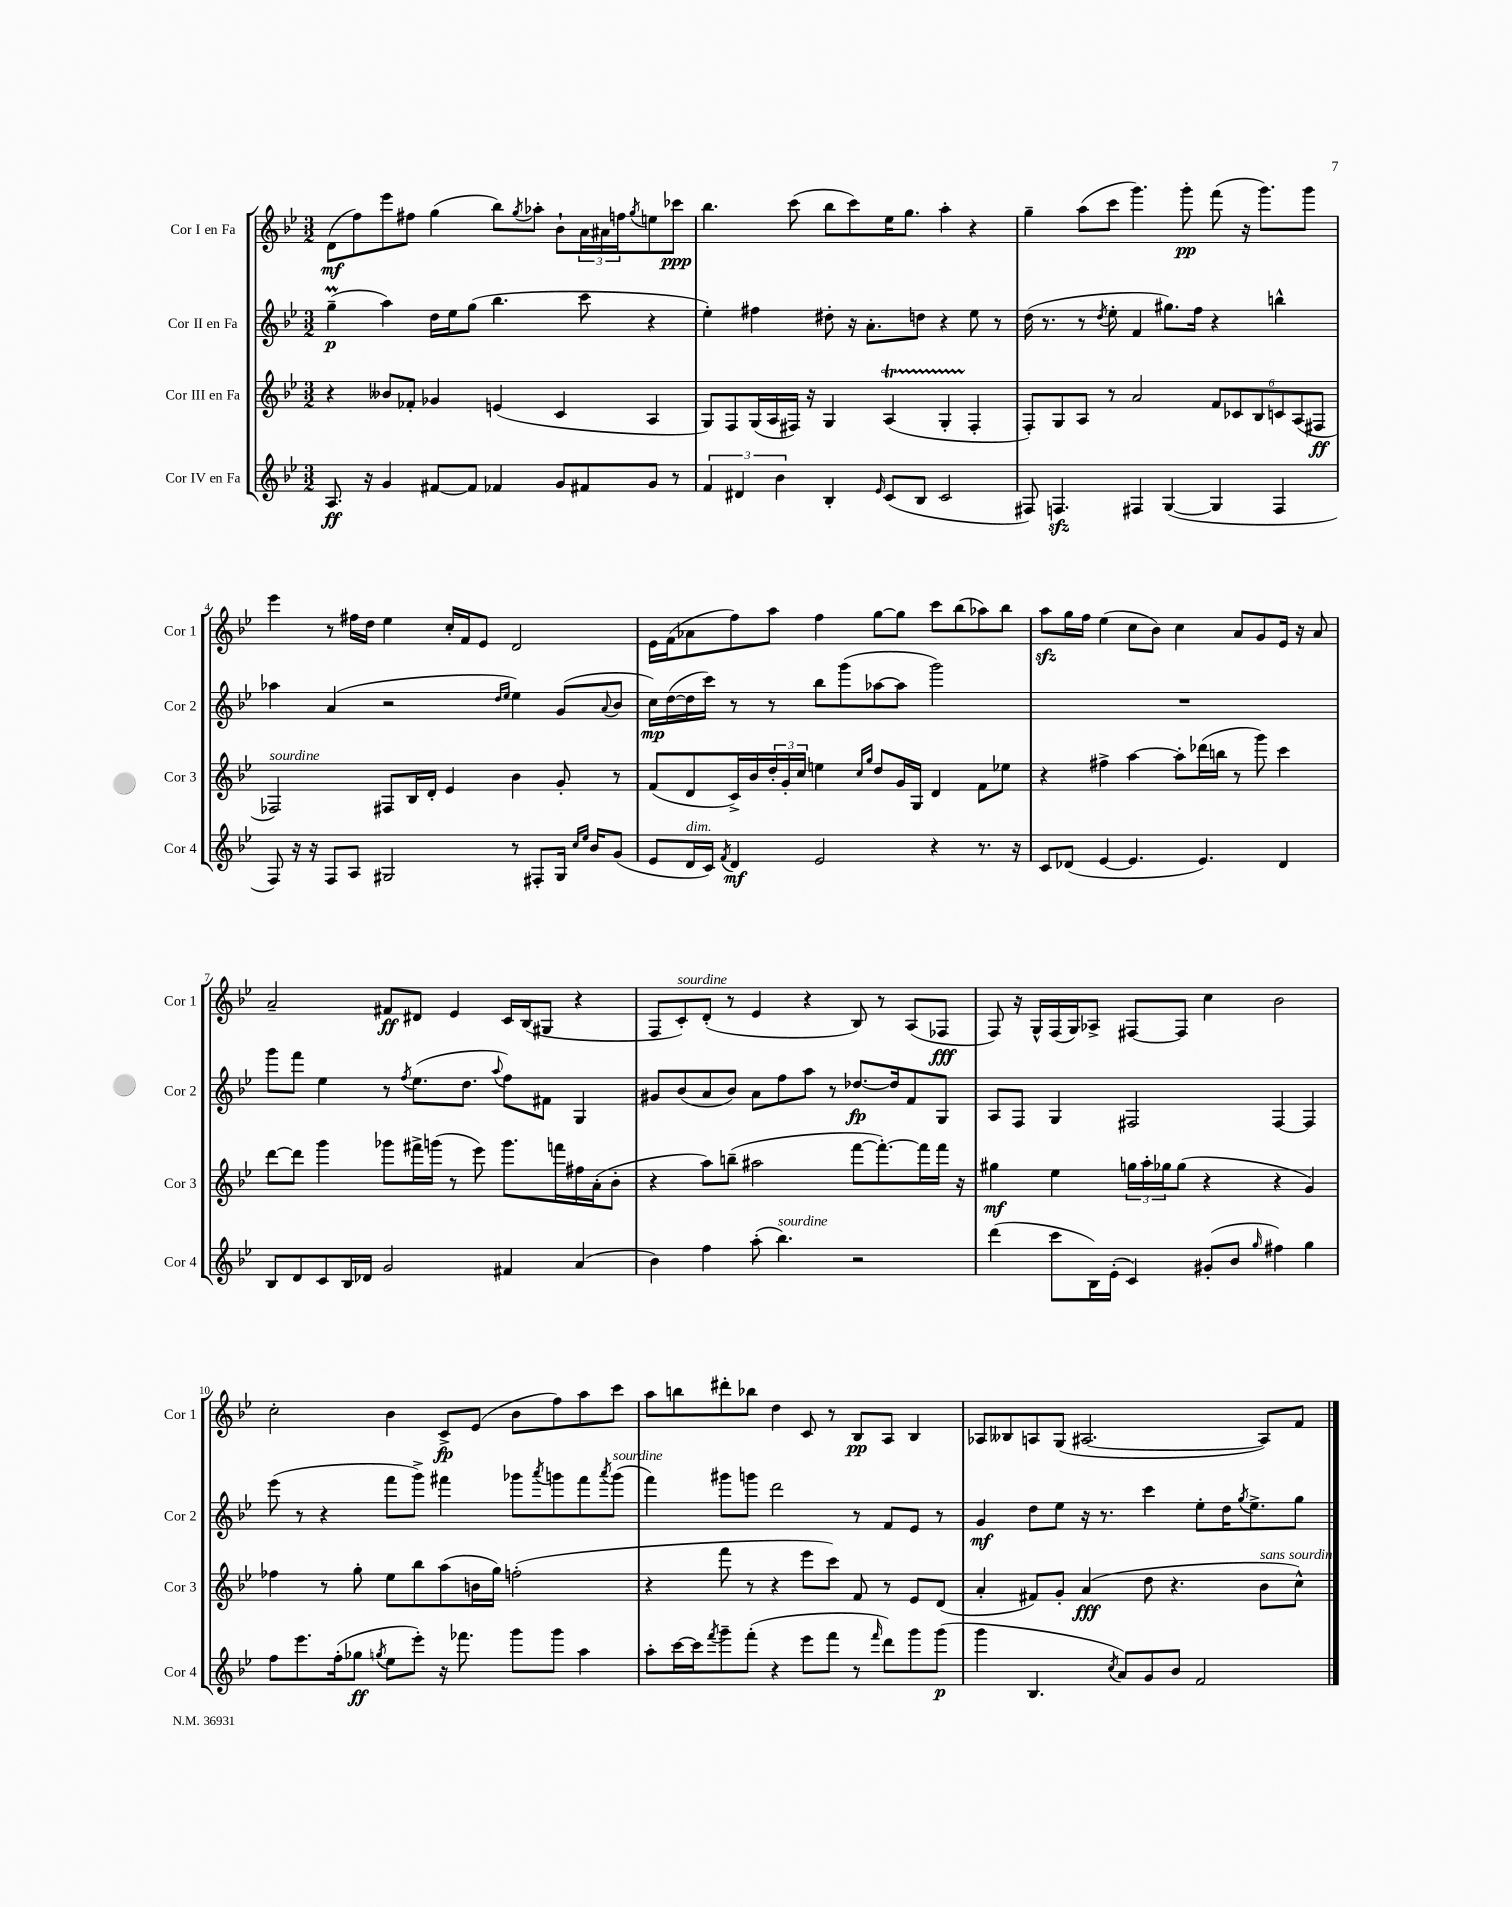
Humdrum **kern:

**kern	**kern	**kern	**kern
*staff4	*staff3	*staff2	*staff1
*clefG2	*clefG2	*clefG2	*clefG2
*k[b-e-]	*k[b-e-]	*k[b-e-]	*k[b-e-]
*M3/2	*M3/2	*M3/2	*M3/2
8.A/	4r	(4gg~\	(8d\L
.	.	.	8ff\)
16r	.	.	.
4g/	8b--/L	4aa\)	8eee-\
.	8f-'/J	.	8ff#\J
[8f#/L	4g-/	16dd\LL	(4gg\
.	.	16ee-\J	.
8f#/]J	.	(8gg\J	.
4f-/	(4e/	4.bb-\	8bb-\L)
.	.	.	8qgg/
.	.	.	8aa-'\J
8g/L	4c/	.	8b-`\L
8f#/	.	8ccc\	24a\L
.	.	.	24a#\
.	.	.	24ff\J
.	.	.	8qgg/
8g/J	4A/	4r	8ee\
8r	.	.	8ccc-\J
=	=	=	=
6f/	8G/L)	4ee-'\)	4.bb-\
.	8F/	.	.
6d#/	.	.	.
.	(16G/L	4ff#\	.
.	16A/	.	.
6b-\	.	.	.
.	16F#/JJ)	.	(8ccc\
.	16r	.	.
4B-'/	4G/	8dd#'\	8bb-\L
.	.	16r	8ccc\)
.	.	8.a'\L	.
16qqe-/	.	.	.
(8c/L	(4A/	.	16ee-\K
.	.	.	8.gg\J
8B-/J	.	8dd\J	.
2c/	4G'/	4r	4aa'\
.	4F#'/	8ee-\	4r
.	.	8r	.
=	=	=	=
8F#/)	8F'/L)	(16dd\	4gg~\
.	.	8.r	.
4.F/	8G/	.	.
.	8A/J	8r	(8aa\L
.	.	8qdd/	.
.	8r	8ee-'\	8ccc\J
4F#/	2a/	4f/	4.ggg\)
([4G/	.	8.gg#\L)	.
.	.	.	8ggg'\
.	.	16ff\Jk	.
4G/]	12f/L	4r	(8fff\
.	12c-/	.	.
.	.	.	16r
.	12B-/	.	.
.	.	.	8.ggg\L)
4F#/	12c/	4bb^^\	.
.	(12A/	.	.
.	.	.	8ggg\J
.	12F#/J	.	.
=	=	=	=
8F/)	2F-/)	4aa-\	4eee-\
16r	.	.	.
16r	.	.	.
8F/L	.	(4a/	8r
8A/J	.	.	16ff#\LL
.	.	.	16dd\JJ
2G#/	8F#/L	2r	4ee-\
.	16B-/L	.	.
.	16d'/JJ	.	.
.	4e-/	.	16cc'/LL
.	.	.	16f/J
.	.	.	8e-/J
.	.	16qqdd/LL	.
.	.	16qqee-/JJ	.
8r	4b-\	4ee-\)	2d/
8F#'/L	.	.	.
16G#/Jk	8g'/	(8g/L	.
16qqcc/LL	.	.	.
16qqee-/JJ	.	.	.
16b-/LK	.	.	.
.	.	8qqa/	.
(8g/J	8r	8b-/J	.
=	=	=	=
8e-/L	(8f/L	16cc\LL)	16e-\LL
.	.	([16dd\	(16f\J
16d/L	8d/	16dd\]	8a-\
16c/JJ)	.	16ccc\JJ)	.
8qf/	.	.	.
4d/	16c^/L)	8r	8ff\)
.	16b-/	.	.
.	24dd'/	8r	8aa\J
.	24g'/	.	.
.	24cc/JJ	.	.
2e-/	4ee\	8bb-\L	4ff\
.	.	(8ggg\	.
.	16qqcc/LL	.	.
.	16qqgg/JJ	.	.
.	8dd/L	[8aa-\	[8gg\L
.	16g/L	8aa-\]J	8gg\]J
.	16G/JJ	.	.
4r	4d/	2ggg\)	8ccc\L
.	.	.	(8bb-\
8.r	8f\L	.	8aa-\)
.	8ee-\J	.	8bb-\J
16r	.	.	.
=	=	=	=
8c/L	4r	1.r	8aa\L
(8d-/J	.	.	16gg\L
.	.	.	16ff\JJ
[4e-/	4ff#^\	.	(4ee-\
4.e-/]	[4aa\	.	8cc\L
.	.	.	8b-\J)
.	8aa'\]L	.	4cc\
4.e-/)	(16ddd-\L	.	.
.	16bb\JJ	.	.
.	8r	.	8a/L
.	8ggg\)	.	8g/
4d-/	4ccc\	.	16e-/Jk
.	.	.	16r
.	.	.	8a/
=	=	=	=
8B-/L	[8ddd\L	8ggg\L	2a~/
8d/	8ddd\]J	8fff\J	.
8c/	4ggg\	4ee-\	.
16B-/L	.	.	.
16d-/JJ	.	.	.
2g/	8ggg-\L	8r	8f#/L
.	.	8qff/	.
.	16fff#^\L	(8.ee-\L	8d#/J
.	(16ggg\JJ	.	.
.	8r	.	4e-/
.	.	8.dd\J	.
.	8eee-\)	.	.
.	.	8qqaa/	.
4f#/	8.ggg\L	8ff\L)	16c/LL
.	.	.	(16B-/J
.	.	8f#\J	8G#/J
.	16fff\L	.	.
(4a/	16ff#\	4G/	4r
.	(16a'\J	.	.
.	8b-'\J	.	.
=	=	=	=
4b-\)	4r	8g#/L	8F/L
.	.	(8b-/	8c'/)
4ff\	8aa\L)	8a/	(8d'/J
.	(8bb~\J	8b-/J)	8r
(8aa'\	2aa#\	8a\L	4e-/
4.bb-\)	.	8ff\	.
.	.	8aa\J	4r
.	.	8r	.
2r	[8fff\L	[8.dd-/L	8B-/)
.	8.fff'\_)	.	8r
.	.	16dd-/]k	.
.	.	8f/	(8A/L
.	16fff\]L	.	.
.	16fff\JJ	8G/J	8F-/J
.	16r	.	.
=	=	=	=
(4ddd\	4gg#\	8A/L	8F/)
.	.	8F/J	16r
.	.	.	16G^^/LL
8ccc\L	4ee-\	4G/	(16F/
.	.	.	16G/J)
16B-\L)	.	.	8A-^/J
(16e-'\JJ	.	.	.
4c/)	24gg\LL	2F#/	[8F#/L
.	24aa'\	.	.
.	24gg-\J	.	.
.	(8gg-\J	.	8F#/]J
(8g#'/L	4r	.	4cc\
8b-/J	.	.	.
16qqgg/	.	.	.
4ff#\)	4r	[4F#/	2b-\
4gg\	4g/)	4F#/]	.
=	=	=	=
8ff\L	4ff-\	(8eee-\	2cc'\
8.eee-\	.	8r	.
.	8r	4r	.
(16ff'\k	.	.	.
8gg-\J	8gg'\	.	.
8qgg/	.	.	.
8ee-\L	8ee-\L	8fff\L	4b-\
8eee-'\J)	8bb-\	8ggg^\J)	.
16r	(8aa\	4fff#\	8c^/L
8.fff-\	.	.	.
.	16b\L	.	(8e-/J
.	16gg\JJ)	.	.
8ggg\L	(2ff'\	8ggg-\L	8b-\L
.	.	8qaaa/	.
8ggg\J	.	8ggg\	8ff\)
4aa\	.	8fff#\	8aa\
.	.	8qaaa/	.
.	.	(8ggg\J	8ccc\J
=	=	=	=
8aa'\L	4r	4fff\)	8aa\L
[16ccc\L	.	.	8bb\
16ccc\]J	.	.	.
8qfff/	.	.	.
8ggg~\	8fff\	8ggg#\L	8ddd#'\
(8fff'\J	8r	8ggg\J	8bb-\J
4r	4r	2ddd\	4dd\
8eee-\L	8eee-\L	.	8c/
8fff\J	8ccc\J)	.	8r
8r	8f/	8r	8B-/L
16qqfff/	.	.	.
8ddd\L)	8r	8f/L	8A/J
8ggg\	8e-/L	8e-/J	4B-/
(8ggg\J	(8d/J	8r	.
=	=	=	=
4ggg\	4a'/	4g/	8A-/L
.	.	.	8B--/
4.B-/	8f#/L)	8dd\L	8A/
.	8g'/J	8ee-\J	(8G/J
.	(4a/	16r	[2.A#/
.	.	8.r	.
8qcc/	.	.	.
8a/L)	.	.	.
8g/	8dd\	4ccc\	.
8b-/J	4.r	.	.
2f/	.	8ee-'\L	.
.	.	16dd\K	.
.	.	8qgg/	.
.	.	8.ee-^\	.
.	8b-\L	.	8A#/]L)
.	8cc^^\J)	8gg\J	8f/J
==	==	==	==
*-	*-	*-	*-
